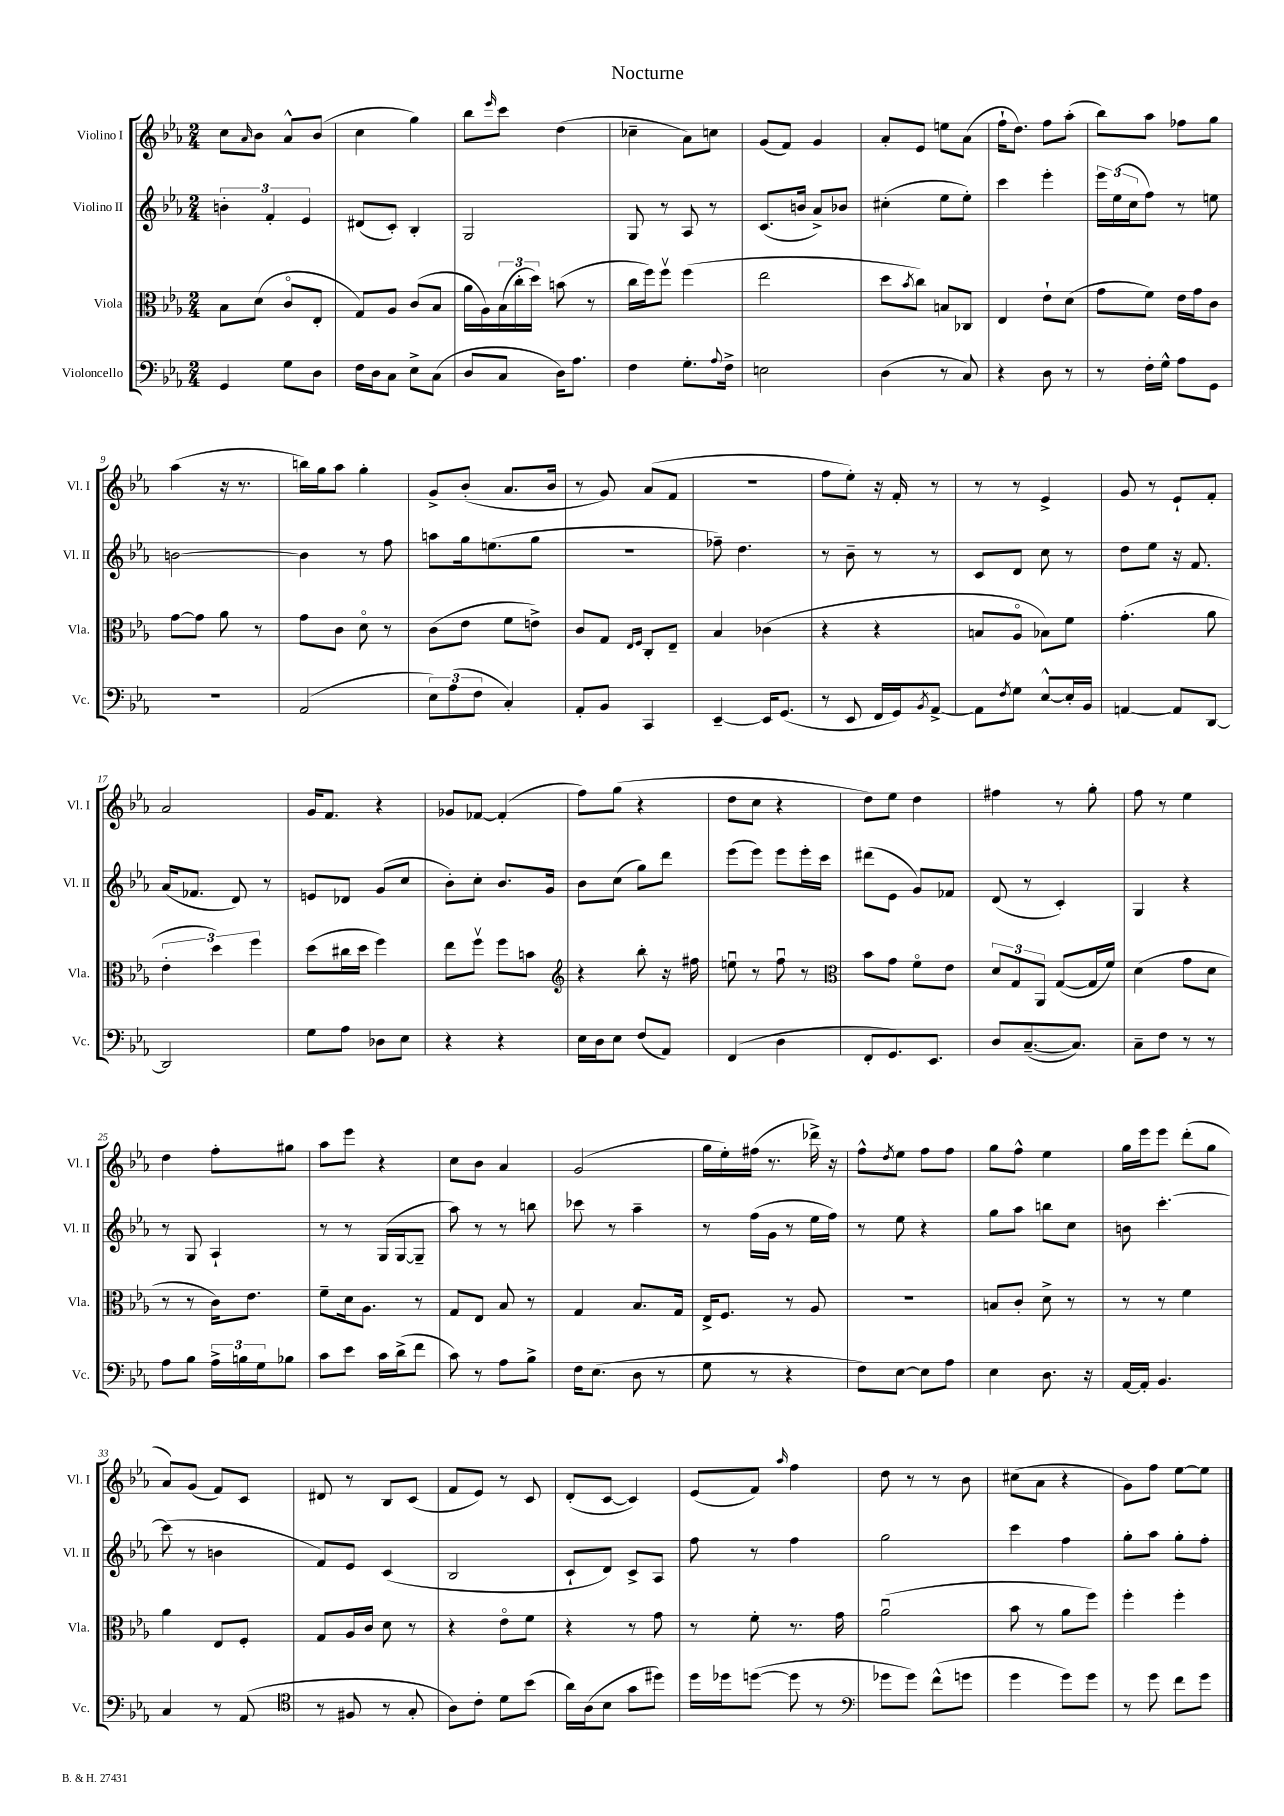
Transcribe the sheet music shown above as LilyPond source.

\header { title = "Nocturne" }
<<
\new StaffGroup <<
\new Staff = "s0" \with { instrumentName = "Violino I" shortInstrumentName = "Vl. I" } {
    \clef treble \key ees \major \numericTimeSignature \time 2/4
    c''8 \grace { aes'16 } bes'8 aes'8-^ bes'8( |
    c''4 g''4) |
    bes''8 \grace { ees'''16 } c'''8 d''4( |
    ces''4-- aes'8) c''8 |
    g'8( f'8) g'4 |
    aes'8-. ees'8 e''8 aes'8( |
    f''16-! d''8.) f''8 aes''8-.( |
    bes''8) aes''8 fes''8 g''8 |
    aes''4( r16 r8. |
    b''16) g''16 aes''8 g''4-. |
    g'8-> bes'8-.( aes'8. bes'16 |
    r8 g'8) aes'8( f'8 |
    R2 |
    f''8 ees''8-.) r16 f'16-. r8 |
    r8 r8 ees'4-> |
    g'8 r8 ees'8-! f'8-. |
    aes'2 |
    g'16 f'8. r4 |
    ges'8 fes'8~ fes'4-.( |
    f''8) g''8( r4 |
    d''8 c''8 r4 |
    d''8) ees''8 d''4 |
    fis''4 r8 g''8-. |
    f''8 r8 ees''4 |
    d''4 f''8-. gis''8 |
    aes''8 ees'''8 r4 |
    c''8 bes'8 aes'4 |
    g'2( |
    g''16 ees''16-.) fis''16( r8. des'''16->) r16 |
    f''8-^ \acciaccatura { d''8 } ees''8 f''8 f''8 |
    g''8 f''8-^ ees''4 |
    g''16 ees'''16 ees'''8 d'''8-.( g''8 |
    aes'8) g'8( f'8) c'8 |
    dis'8 r8 bes8 c'8( |
    f'8 ees'8) r8 c'8 |
    d'8-.( c'8~ c'4) |
    ees'8( f'8) \grace { aes''16 } f''4 |
    d''8 r8 r8 bes'8 |
    cis''8( aes'8 r4 |
    g'8) f''8 ees''8~ ees''8 \bar "|." |
}
\new Staff = "s1" \with { instrumentName = "Violino II" shortInstrumentName = "Vl. II" } {
    \clef treble \key ees \major \numericTimeSignature \time 2/4
    \tuplet 3/2 { b'4-. f'4-. ees'4 } |
    dis'8( c'8-.) bes4-. |
    g2 |
    g8 r8 aes8 r8 |
    c'8.( b'16 aes'8->) bes'8 |
    cis''4-.( ees''8 ees''8-.) |
    c'''4 ees'''4-. |
    \tuplet 3/2 { ees'''16 ees''16( c''16 } f''8) r8 e''8 |
    b'2~ |
    b'4 r8 f''8 |
    a''8 g''16 e''8.( g''8 |
    R2 |
    fes''8--) d''4. |
    r8 bes'8-- r8 r8 |
    c'8 d'8 c''8 r8 |
    d''8 ees''8 r16 f'8. |
    aes'16( fes'8. d'8) r8 |
    e'8 des'8 g'8( c''8 |
    bes'8-.) c''8-. bes'8. g'16 |
    bes'8 c''8( g''8) d'''8 |
    ees'''8( ees'''8) ees'''8 ees'''16-. c'''16 |
    dis'''8( ees'8 g'8) fes'8 |
    d'8( r8 c'4-.) |
    g4 r4 |
    r8 g8 aes4-! |
    r8 r8 g16( g16~ g8-- |
    aes''8) r8 r8 b''8 |
    ces'''8 r8 aes''4-- |
    r8 f''16( g'16 r8 ees''16 f''16) |
    r8 ees''8 r4 |
    g''8 aes''8 b''8 c''8 |
    b'8 c'''4.~-. |
    c'''8( r8 b'4 |
    f'8) ees'8 c'4( |
    bes2 |
    c'8-! d'8) c'8-> aes8 |
    f''8 r8 f''4 |
    g''2 |
    c'''4 f''4 |
    g''8-. aes''8 g''8-. f''8-. \bar "|." |
}
\new Staff = "s2" \with { instrumentName = "Viola" shortInstrumentName = "Vla." } {
    \clef alto \key ees \major \numericTimeSignature \time 2/4
    bes8 d'8( c'8\flageolet ees8-. |
    g8) aes8 c'8( bes8 |
    aes'16 aes16) \tuplet 3/2 { bes16( c''16-. d''16) } b'8( r8 |
    c''16 f''16) f''8\upbow f''4( |
    ees''2 |
    d''8 \acciaccatura { bes'8 } c''8) b8 ces8 |
    ees4 ees'8-! d'8( |
    g'8 f'8) ees'16 g'16 c'8 |
    g'8~ g'8 aes'8 r8 |
    g'8 c'8 d'8\flageolet r8 |
    c'8( ees'8 f'8 e'8->) |
    c'8 g8 \grace { ees16 f16 } c8-. ees8-- |
    bes4 ces'4( |
    r4 r4 |
    b8 aes8\flageolet bes8) f'8 |
    g'4.-.( aes'8 |
    \tuplet 3/2 { ees'4-. d''4) f''4 } |
    d''8( cis''16 d''16 f''4) |
    ees''8 f''8\upbow f''8 b'8 |
    \clef treble r4 bes''8-. r16 fis''16 |
    e''8\downbow r8 f''8\downbow r8 |
    \clef alto bes'8 g'8 f'8\flageolet ees'8 |
    \tuplet 3/2 { d'8 g8 aes,8 } g8~( g16 f'16) |
    d'4( g'8 d'8 |
    r8 r8 c'16) ees'8. |
    f'8-- d'16 aes8. r8 |
    g8 ees8 bes8 r8 |
    g4 bes8. g16 |
    ees16-> f8. r8 aes8 |
    r2 |
    b8 c'8-. d'8-> r8 |
    r8 r8 f'4 |
    aes'4 ees8 f8-. |
    g8 aes16 c'16 d'8 r8 |
    r4 ees'8\flageolet f'8 |
    r4 r8 g'8 |
    r8 f'8-. r8. g'16 |
    aes'2\downbow( |
    bes'8 r8 aes'8 f''8) |
    f''4-. f''4-. \bar "|." |
}
\new Staff = "s3" \with { instrumentName = "Violoncello" shortInstrumentName = "Vc." } {
    \clef bass \key ees \major \numericTimeSignature \time 2/4
    g,4 g8 d8 |
    f16 d16 c8 ees8-> c8( |
    d8 c8 d16) aes8. |
    f4 g8.-. \appoggiatura { aes8 } f16-> |
    e2 |
    d4( r8 c8) |
    r4 d8 r8 |
    r8 f16-. g16-^ aes8 g,8 |
    r2 |
    aes,2( |
    \tuplet 3/2 { ees8) aes8( f8 } c4-.) |
    aes,8-. bes,8 c,4 |
    ees,4~-- ees,16 g,8.( |
    r8 ees,8 f,16 g,16) \acciaccatura { bes,8 } aes,8~-> |
    aes,8 \acciaccatura { f8 } g8 ees8~-^ ees16-. bes,16 |
    a,4~ a,8 d,8~ |
    d,2 |
    g8 aes8 des8 ees8 |
    r4 r4 |
    ees16 d16 ees8 f8( aes,8) |
    f,4( d4 |
    f,8-. g,8.) ees,8. |
    d8 c8.~--( c8.) |
    c8-- f8 r8 r8 |
    aes8 bes8 \tuplet 3/2 { aes16-> b16 g16 } bes8 |
    c'8 ees'8 c'16 d'16->( f'8 |
    c'8) r8 aes8 bes8-> |
    f16 ees8.( d8 r8 |
    g8 r8 r4 |
    f8) ees8~ ees8 aes8 |
    ees4 d8. r16 |
    aes,16~ aes,16-. bes,4. |
    c4 r8 aes,8( |
    \clef tenor r8 fis8 r8 g8-. |
    aes8) c'8-. d'8 bes'8( |
    aes'16) aes16( bes8 g'8 dis''8) |
    d''16 des''16 d''8~( d''8 r8 |
    \clef bass ges'8 ges'8) f'8-^( g'8 |
    g'4 g'8) g'8 |
    r8 g'8 f'8 g'8 \bar "|." |
}
>>
>>
